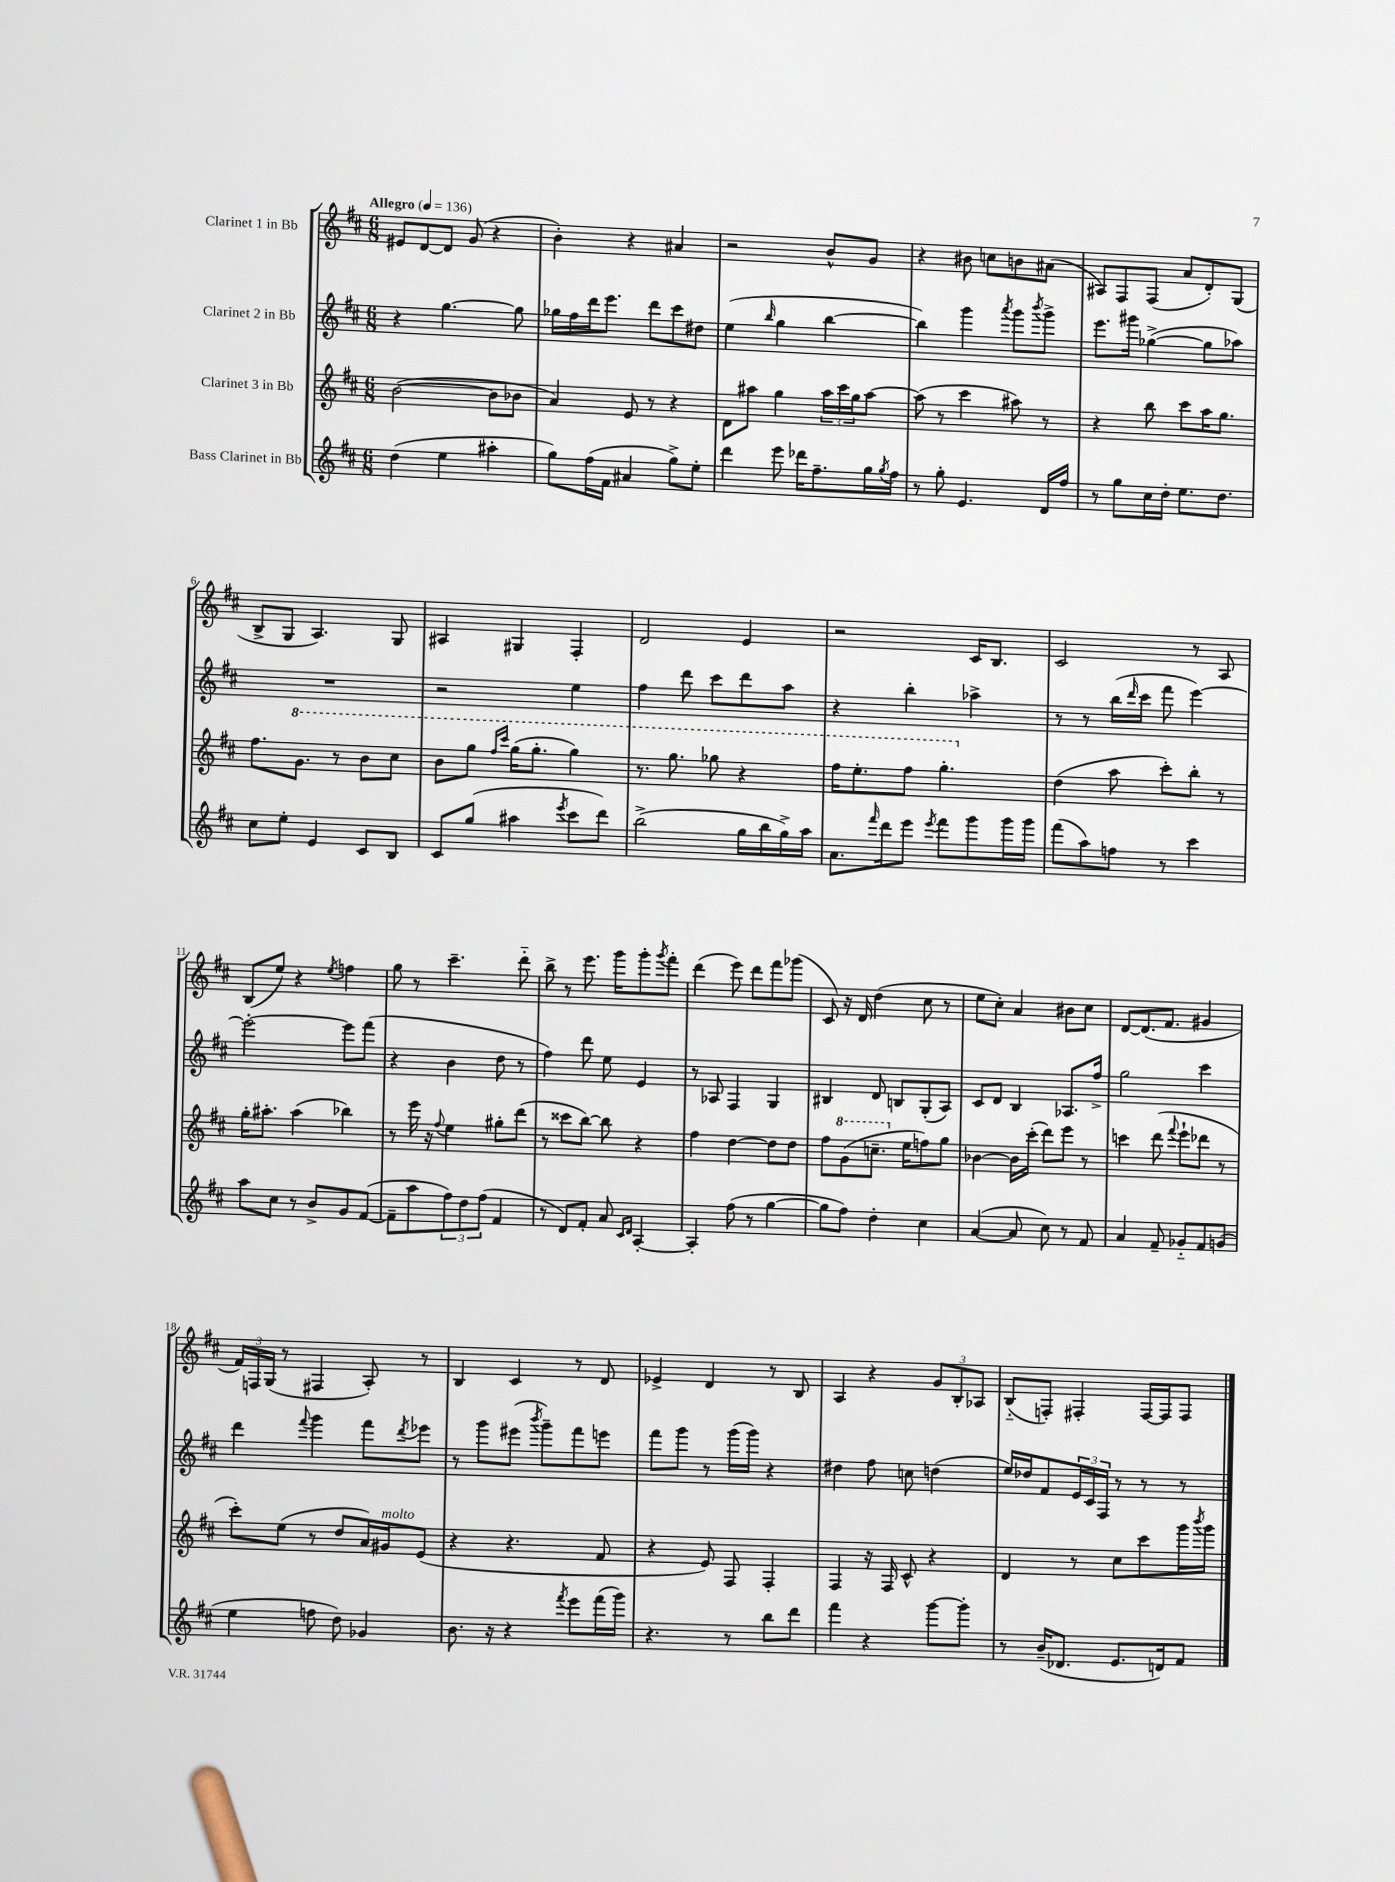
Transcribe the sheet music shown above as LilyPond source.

<<
\new StaffGroup <<
\new Staff = "s0" \with { instrumentName = "Clarinet 1 in Bb" } {
    \clef treble \key d \major \numericTimeSignature \time 6/8 \tempo "Allegro" 4 = 136
    eis'8 d'8~ d'8 g'8( r4 |
    b'4-.) r4 ais'4 |
    r2 b'8-^ g'8 |
    r4 bis'8 c''8 b'8 ais'8( |
    ais8) fis8 fis8( a'8 d'8-.) g8( |
    b8-> g8 a4.) g8 |
    ais4 gis4 fis4-. |
    d'2 e'4 |
    r2 cis'16 b8. |
    cis'2 r8 a8 |
    b8( e''8) r4 \acciaccatura { e''8 } f''4 |
    g''8 r8 cis'''4.-- d'''8-_ |
    b''8-> r8 e'''8. g'''16 g'''8-. \acciaccatura { g'''8 } fis'''8-. |
    d'''4( e'''8) d'''8 fis'''8 ges'''8( |
    cis'8) r16 d'16 d''4( cis''8 r8 |
    e''8 cis''8-.) a'4 bis'8 cis''8 |
    d'8~ d'8.( fis'8. gis'4 |
    \tuplet 3/2 { fis'16) f16 g16( } r8 fis4 a8-.) r8 |
    b4 cis'4 r8 d'8 |
    ees'4-> d'4 r8 b8 |
    a4 r4 \tuplet 3/2 { g'8 b8-. aes8 } |
    b8-_( f8-.) fis4-. fis16~ fis16 fis8 \bar "|." |
}
\new Staff = "s1" \with { instrumentName = "Clarinet 2 in Bb" } {
    \clef treble \key d \major \numericTimeSignature \time 6/8
    r4 g''4.~ g''8 |
    ges''16 fis''16 d'''16 e'''8. d'''8 cis'''8 dis''8 |
    e''4( \grace { b''16 } g''4 b''4~ |
    b''4) g'''4 \acciaccatura { a'''8 } g'''8 \acciaccatura { b'''8 } g'''8-> |
    e'''8. gis'''16 ges''4~->( ges''8 aes''8) |
    R2. |
    r2 e''4 |
    fis''4 d'''8 cis'''8 d'''8 a''8 |
    r4 b''4-. aes''4-> |
    r8 r8 b''16( \grace { d'''16 } cis'''16 fis'''8 e'''4~) |
    e'''2~-. e'''8 fis'''8( |
    r4 b'4 d''8 r8 |
    fis''4) d'''8 e''8 e'4 |
    r8 aes8 fis4 g4 |
    bis4 d'8 b8 g8-.( a8) |
    cis'8 d'8 b4 aes8. fis''16-> |
    g''2 cis'''4 |
    d'''4 \appoggiatura { fis'''8 } g'''4 fis'''8 \acciaccatura { d'''8 } ees'''8 |
    r8 g'''8 eis'''8( \acciaccatura { b'''8 } g'''8--) fis'''8 e'''8 |
    fis'''8 g'''8 r8 g'''16( g'''16) r4 |
    dis''4 fis''8 c''8 d''4( |
    e''16) des''16 fis'8 \tuplet 3/2 { e'16 cis'16 fis16 } r8 r8 r8 \bar "|." |
}
\new Staff = "s2" \with { instrumentName = "Clarinet 3 in Bb" } {
    \clef treble \key d \major \numericTimeSignature \time 6/8
    b'2~( b'8 bes'8 |
    a'4) e'8 r8 r4 |
    d'8 ais''8 g''4 \tuplet 3/2 { ais''16 cis'''16 g''16 } ais''8~ |
    ais''8( r8 cis'''4 ais''8) r8 |
    r4 b''8 cis'''8 a''16 g''8. |
    fis''8. \ottava #1 g''8. r8 b''8 cis'''8 |
    b''8 g'''8 \grace { fis'''16 cis''''16 } g'''16( g'''8.-. g'''4) |
    r8. g'''8. ges'''8 r4 |
    fis'''16 e'''8.-. fis'''8 g'''4.-. \ottava #0 |
    d''4( a''8 cis'''8-.) b''8-. r8 |
    g''16-. ais''8.-. ais''4( bes''4) |
    r8 e'''16 r16 \appoggiatura { fis''8 } e''4 gis''8-. d'''8( |
    r8 cisis'''8 b''8~) b''8 r4 |
    fis''4 d''4~ d''8 d''8 |
    fis''8 \ottava #1 g''8( c'''8.-- \ottava #0 e''16 f''8) g''8 |
    bes'4~ bes'16 cis'''16-.( d'''8) e'''8 r8 |
    c'''4 d'''8( \appoggiatura { fis'''8 } e'''8-! des'''8 r8 |
    cis'''8-.) e''8( r8 d''8 a'16) gis'16^\markup { \italic "molto" } e'8( |
    r4 r4. fis'8 |
    r4 e'8) fis8 fis4-. |
    fis4 r16 fis16 cis'8-^ r4 |
    d'4 r8 cis''8 cis'''8 g'''16 \acciaccatura { b'''8 } g'''16 \bar "|." |
}
\new Staff = "s3" \with { instrumentName = "Bass Clarinet in Bb" } {
    \clef treble \key d \major \numericTimeSignature \time 6/8
    d''4( e''4 ais''4-. |
    g''8) fis''16( fis'16 ais'4 g''8->) e''8-. |
    d'''4 e'''8 des'''16 fis''8.-- g''16 \acciaccatura { g''8 } fis''16 |
    r8 g''8-. e'4. d'16 fis''16 |
    r8 g''8 cis''16 d''16-. e''8. d''8. |
    cis''8 e''8-. e'4 cis'8 b8 |
    cis'8 g''8( ais''4 \acciaccatura { e'''8 } cis'''8 d'''8) |
    b''2->( g''16 b''16 g''16->) a''16 |
    a'8. \grace { fis'''16 } d'''16 e'''8 \acciaccatura { e'''8 } fis'''8 g'''8 g'''16 g'''16 |
    fis'''8( a''8) f''8 r8 cis'''4 |
    a''8 cis''8 r8 b'8-> g'8 fis'8~( |
    fis'8-- a''8 \tuplet 3/2 { fis''8) d''8 fis''8( } fis'4 |
    r8 d'8) fis'8-. a'8 \grace { cis'16 d'16 } a4~-. |
    a4-. fis''8( r8 g''4~ |
    g''8 fis''8) d''4-. cis''4 |
    a'4~( a'8 cis''8) r8 fis'8 |
    a'4 fis'8-- ges'8-_ fis'8 g'8( |
    e''4 f''8 d''8) ges'4 |
    b'8. r16 r4 \acciaccatura { fis'''8 } e'''8 fis'''16( g'''16) |
    r4. r8 b''8 d'''8 |
    fis'''4 r4 g'''8~ g'''8-. |
    r8 b'16--( des'8. e'8. d'16) fis'8 \bar "|." |
}
>>
>>
